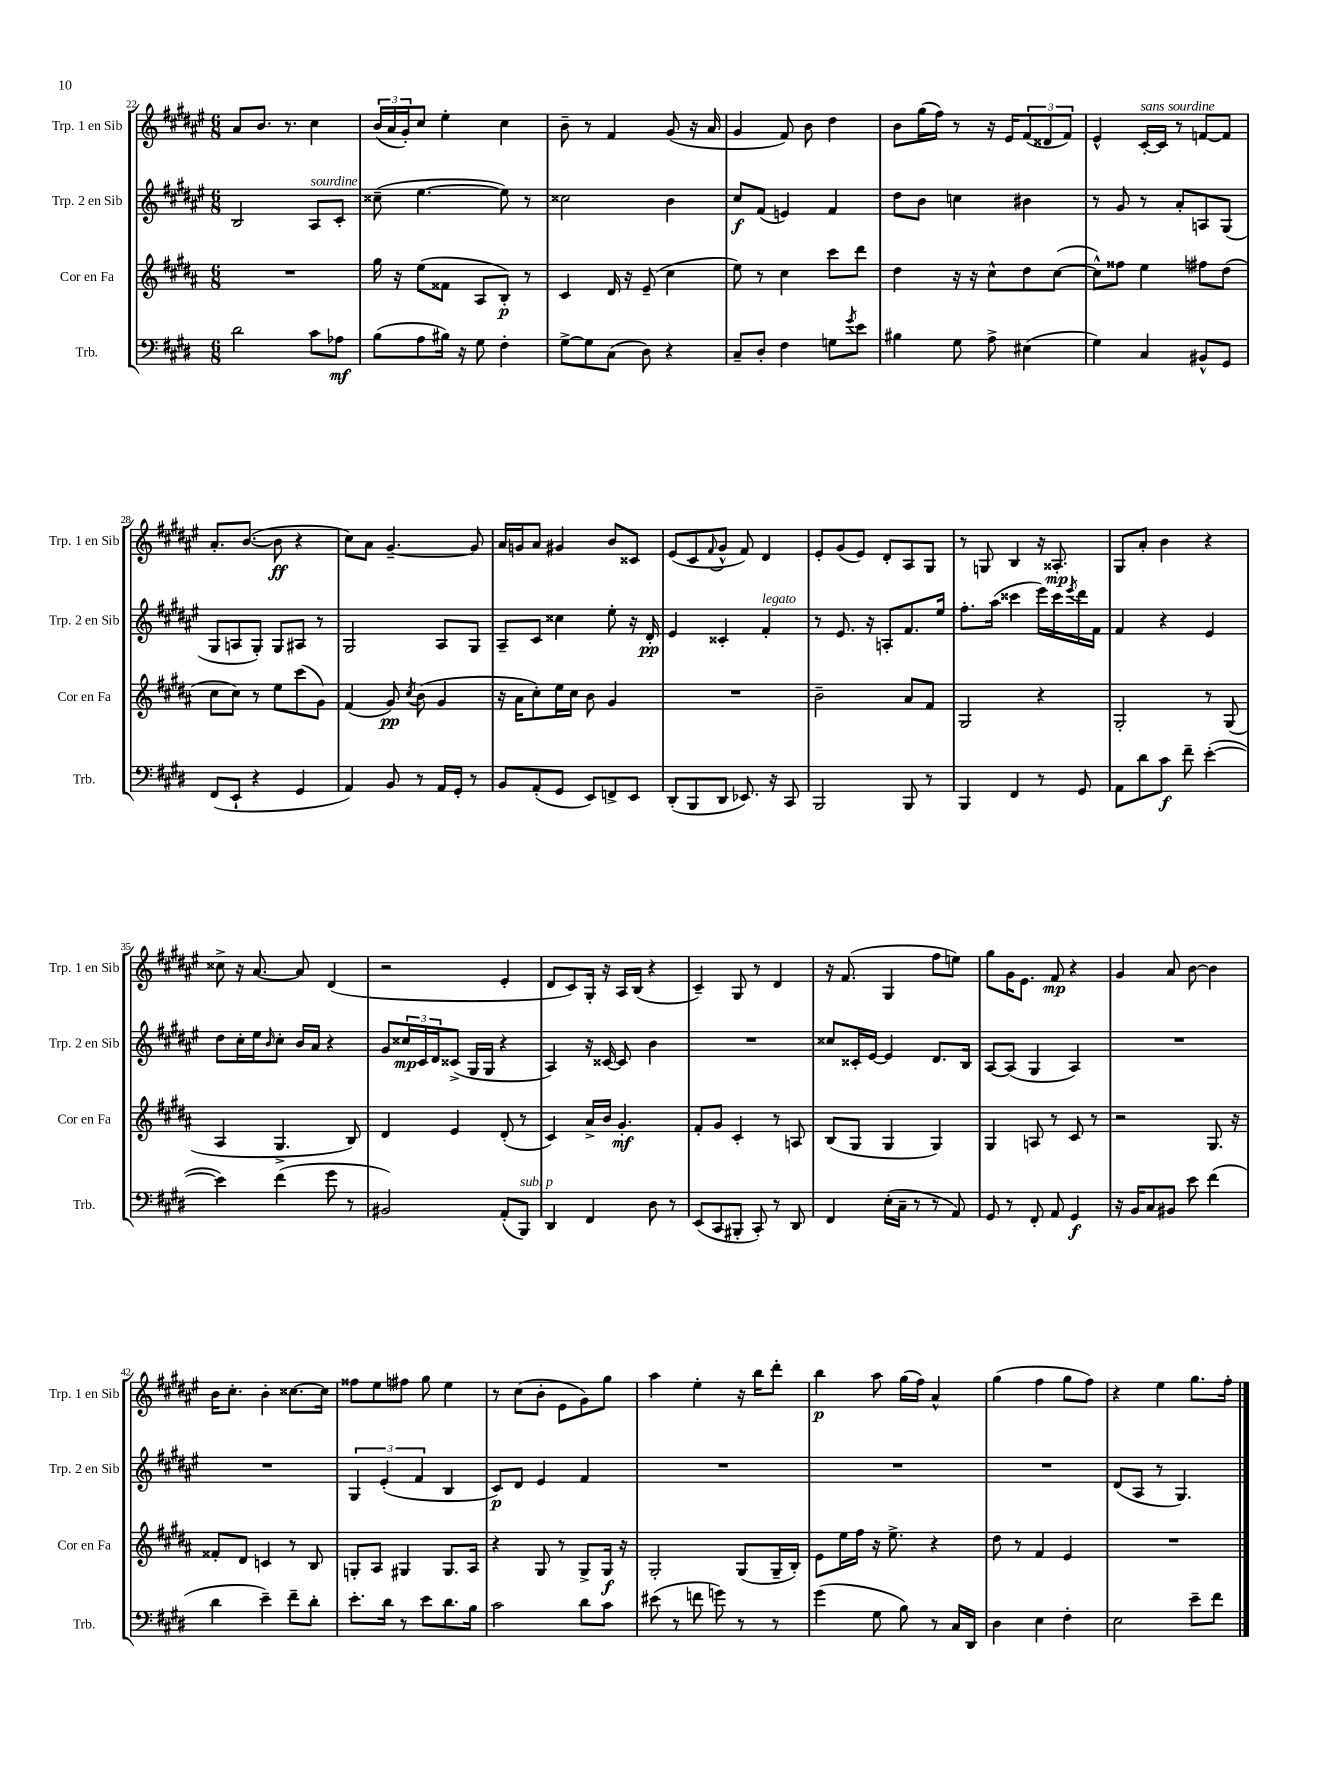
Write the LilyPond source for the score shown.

<<
\new StaffGroup <<
\new Staff = "s0" \with { instrumentName = "Trp. 1 en Sib" shortInstrumentName = "Trp. 1 en Sib" } {
    \clef treble \key fis \major \numericTimeSignature \time 6/8
    ais'8 b'8. r8. cis''4 |
    \tuplet 3/2 { b'16( ais'16 gis'16-.) } cis''8 eis''4-. cis''4 |
    b'8-- r8 fis'4 gis'8( r16 ais'16 |
    gis'4 fis'8) b'8 dis''4 |
    b'8 gis''16( fis''16) r8 r16 eis'16 \tuplet 3/2 { fis'8( disis'8 fis'8) } |
    eis'4-^ cis'16~-.^\markup { \italic "sans sourdine" } cis'16 r8 f'8~ f'8 |
    ais'8.-. b'8.~( b'8\ff r4 |
    cis''8) ais'8 gis'4.~-- gis'8 |
    ais'16 g'16 ais'8 gis'4 b'8 cisis'8 |
    eis'8( cis'8 \appoggiatura { fis'8 } gis'8-^ fis'8) dis'4 |
    eis'8-. gis'8( eis'8) dis'8-. ais8 gis8 |
    r8 g8 b4 r16 aisis8.-.\mp |
    gis8 ais'8-. b'4 r4 |
    cisis''8-> r16 ais'8.~ ais'8 dis'4( |
    r2 eis'4-. |
    dis'8 cis'8) gis16-. r16 ais16 b16( r4 |
    cis'4--) gis8 r8 dis'4 |
    r16 fis'8.( gis4 fis''8 e''8) |
    gis''8 gis'16 eis'8. fis'8\mp r4 |
    gis'4 ais'8 b'8~ b'4 |
    b'16 cis''8.-. b'4-. cisis''8.~ cisis''16 |
    fisis''8 eis''8 fis''8 gis''8 eis''4 |
    r8 cis''8( b'8-. eis'8 gis'8) gis''8 |
    ais''4 eis''4-. r16 b''16 dis'''8-. |
    b''4\p ais''8 gis''16( fis''16) ais'4-^ |
    gis''4( fis''4 gis''8 fis''8) |
    r4 eis''4 gis''8. fis''16-. \bar "|." |
}
\new Staff = "s1" \with { instrumentName = "Trp. 2 en Sib" shortInstrumentName = "Trp. 2 en Sib" } {
    \clef treble \key fis \major \numericTimeSignature \time 6/8
    b2 ais8^\markup { \italic "sourdine" } cis'8-. |
    cisis''8--( eis''4.~ eis''8) r8 |
    cisis''2 b'4 |
    cis''8\f fis'8( e'4) fis'4 |
    dis''8 b'8 c''4 bis'4 |
    r8 gis'8 r8 ais'8-. a8 gis8( |
    gis8 a8 gis8-.) gis8 ais8 r8 |
    gis2 ais8 gis8 |
    ais8-- cis'8 cisis''4 eis''8-. r16 dis'16-.\pp |
    eis'4 cisis'4-. fis'4-.^\markup { \italic "legato" } |
    r8 eis'8. r16 a8-. fis'8. eis''16 |
    fis''8.-. ais''16( cisis'''4 eis'''16) cisis'''16 \acciaccatura { eis'''8 } dis'''16 fis'16 |
    fis'4 r4 eis'4 |
    dis''8 cis''16-. eis''16 \grace { b'16 } cis''8-. b'16 ais'16 r4 |
    gis'8 \tuplet 3/2 { cisis''16\mp cis'16 dis'16 } cisis'8->( gis16 gis16 r4 |
    ais4) r16 cisis'16~ cisis'8 b'4 |
    R2. |
    cisis''8 cisis'16-. eis'16~ eis'4 dis'8. b16 |
    ais8~ ais8( gis4 ais4) |
    R2. |
    R2. |
    \tuplet 3/2 { gis4 eis'4-.( fis'4 } b4 |
    cis'8\p) dis'8 eis'4 fis'4 |
    R2. |
    R2. |
    R2. |
    dis'8( ais8 r8 gis4.) \bar "|." |
}
\new Staff = "s2" \with { instrumentName = "Cor en Fa" shortInstrumentName = "Cor en Fa" } {
    \clef treble \key b \major \numericTimeSignature \time 6/8
    R2. |
    gis''16 r16 e''8( fisis'8 ais8 b8-.\p) r8 |
    cis'4 dis'16 r16 e'8--( cis''4 |
    e''8) r8 cis''4 cis'''8 dis'''8 |
    dis''4 r16 r16 cis''8-^ dis''8 cis''8~( |
    cis''8-^) fisis''8 e''4 fis''8 dis''8( |
    cis''8 cis''8) r8 e''8 cis'''8( gis'8) |
    fis'4( gis'8\pp) \acciaccatura { cis''8 } b'8( gis'4 |
    r16 ais'16 cis''8-.) e''16 cis''16 b'8 gis'4 |
    R2. |
    b'2-- ais'8 fis'8 |
    gis2 r4 |
    gis2-. r8 gis8( |
    ais4 gis4.-> b8) |
    dis'4 e'4 dis'8-.( r8 |
    cis'4) ais'16-> b'16 gis'4.-.\mf |
    fis'8-. gis'8 cis'4-. r8 a8 |
    b8( gis8 gis4 gis4) |
    gis4 a8 r8 cis'8 r8 |
    r2 gis8. r16 |
    fisis'8-. dis'8 c'4 r8 b8 |
    g8-. ais8 gis4 gis8. ais16 |
    r4 gis8 r8 gis8-> gis16\f r16 |
    gis2-. gis8( gis16-- b16-.) |
    e'8 e''16 fis''16 r16 e''8.-> r4 |
    dis''8 r8 fis'4 e'4 |
    R2. \bar "|." |
}
\new Staff = "s3" \with { instrumentName = "Trb." shortInstrumentName = "Trb." } {
    \clef bass \key e \major \numericTimeSignature \time 6/8
    dis'2 cis'8 aes8\mf |
    b8( a8 bis16) r16 gis8 fis4-. |
    gis8~-> gis8 cis8( dis8) r4 |
    cis8-- dis8-. fis4 g8 \acciaccatura { gis'8 } e'8 |
    bis4 gis8 a8-> eis4( |
    gis4) cis4 bis,8-^ gis,8 |
    fis,8( e,8-! r4 gis,4 |
    a,4) b,8 r8 a,16 gis,16-. r8 |
    b,8 a,8-.( gis,8 e,8) f,8-> e,8 |
    dis,8-.( b,,8 dis,8 ees,8.) r16 cis,8 |
    b,,2 b,,8 r8 |
    b,,4 fis,4 r8 gis,8 |
    a,8 dis'8 cis'8\f fis'8-- e'4~-.( |
    e'4) fis'4( gis'8 r8 |
    bis,2) a,8-.( b,,8^\markup { \italic "sub. p" }) |
    dis,4 fis,4 dis8 r8 |
    e,8( cis,8 bis,,8-. cis,8-.) r8 dis,8 |
    fis,4 e16-.( cis16-- r8 r8 a,8) |
    gis,8 r8 fis,8-. a,8 gis,4\f |
    r16 b,16 cis8 bis,8 e'8 fis'4( |
    dis'4 e'4--) fis'8-- dis'8-. |
    e'8.-. dis'16 r8 e'8 dis'8. b16 |
    cis'2 dis'8 cis'8 |
    eis'8( r8 f'8 g'8) r8 r8 |
    gis'4( gis8 b8) r8 cis16 dis,16 |
    dis4 e4 fis4-. |
    e2 e'8-- fis'8 \bar "|." |
}
>>
>>
\layout { \context { \Score currentBarNumber = #22 } }
